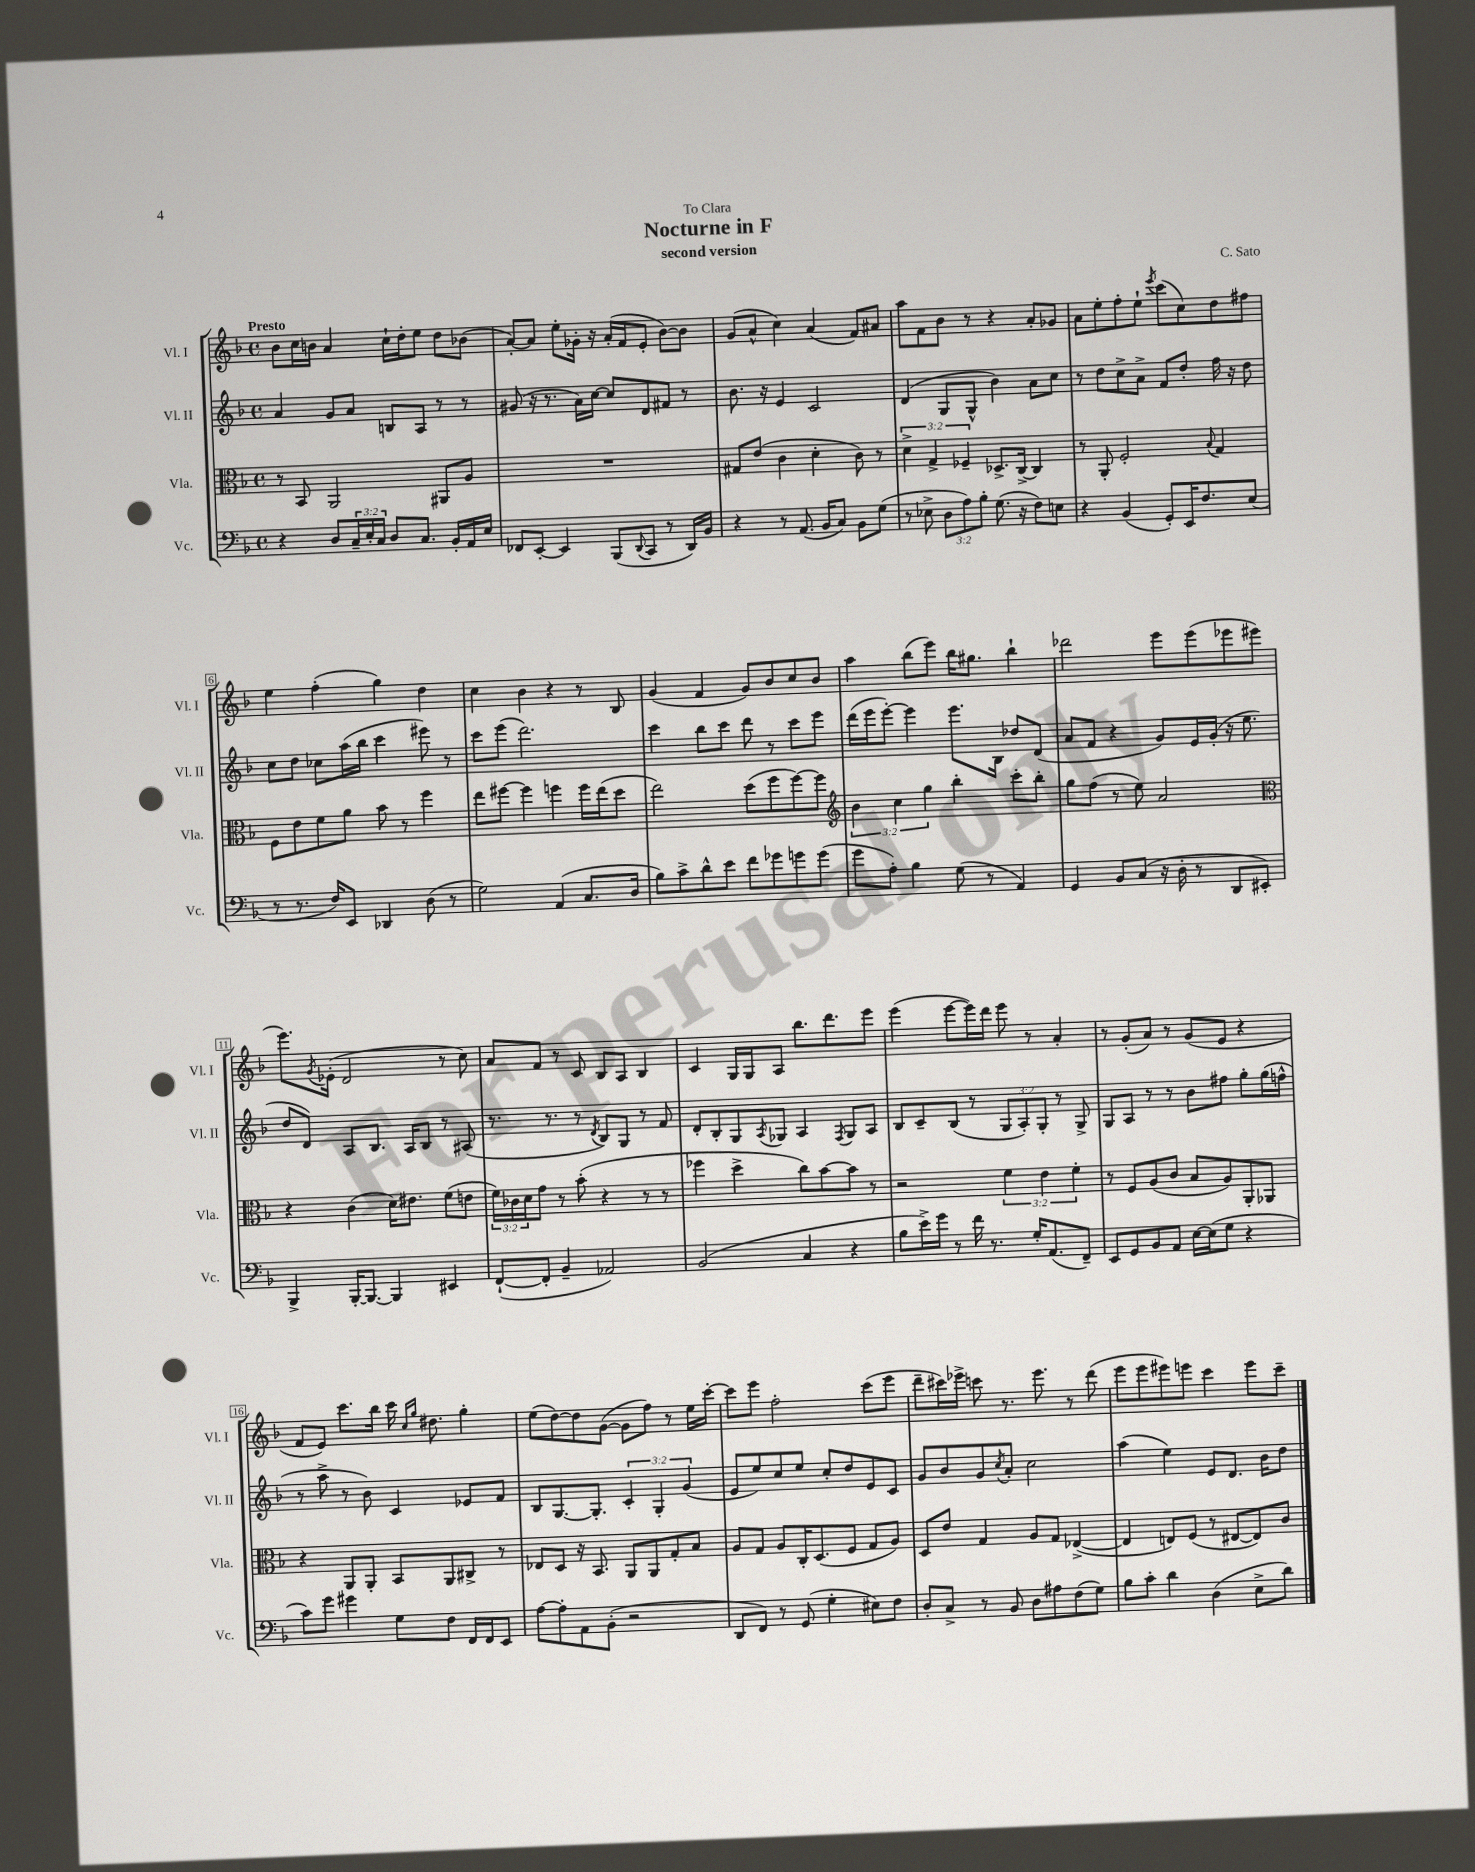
\header { title = "Nocturne in F" composer = "C. Sato" subtitle = "second version" dedication = "To Clara" }
<<
\new StaffGroup <<
\new Staff = "s0" \with { instrumentName = "Vl. I" shortInstrumentName = "Vl. I" } {
    \clef treble \key f \major \defaultTimeSignature \time 4/4 \tempo "Presto"
    bes'8 c''16 b'16 a'4 c''16-! d''16-. e''8 d''8 bes'8( |
    a'8~-.) a'8 e''8-. ges'16-. r16 a'16-.( f'16 e'8-. bes'8~) bes'8 |
    g'8( a'8-^ c''4) a'4( f'8) ais'8 |
    a''8 f'8 bes'8 r8 r4 a'8-. ges'8 |
    a'8 e''8-. f''8-. e''8-! \acciaccatura { e'''8 } c'''8( c''8) d''8 fis''8 |
    e''4 f''4-.( g''4) d''4 |
    c''4 bes'4 r4 r8 bes8 |
    g'4( f'4 g'8) bes'8 c''8 bes'8 |
    a''4 bes''8( e'''8) bes''16 gis''8. bes''4-! |
    des'''2 e'''8 e'''8( ees'''8 eis'''8 |
    e'''8.) \acciaccatura { g'8 } ees'16-.( d'2 r8 c''8) |
    a'8 f'8 r8 c'8 bes8 a8 bes4 |
    c'4 g16 g16 a8 bes''8. d'''8. e'''8 |
    e'''4( e'''8~ e'''16) d'''16 e'''8 r8 a'4-. |
    r8 g'8-.( a'8) r8 g'8( e'8 r4 |
    f'8 e'8) c'''8. bes''16 c'''16 \grace { c''16 g''16 } dis''8. g''4-. |
    e''8( d''8~) d''8 g'8~( g'8 f''8) r8 e''16 c'''16~-. |
    c'''8 e'''8 f''2-. c'''8( e'''8 |
    d'''8-- cis'''16) ees'''16-> c'''8 r8. ees'''8. r8 d'''8( |
    e'''8 e'''8 eis'''8) e'''8 c'''4 e'''8 c'''8-- \bar "|." |
}
\new Staff = "s1" \with { instrumentName = "Vl. II" shortInstrumentName = "Vl. II" } {
    \clef treble \key f \major \defaultTimeSignature \time 4/4 \override Staff.TupletNumber.text = #tuplet-number::calc-fraction-text
    a'4 g'8 a'8 b8 a8 r8 r8 |
    gis'8( r16 r8. a'16) c''16~ c''8 d'8 fis'8 r8 |
    bes'8. r16 e'4 c'2 |
    d'4( g8 g8-^ bes'4) a'8 c''8 |
    r8 d''8 c''8-> a'8-> f'8 d''8-. f''16 r16 d''8 |
    c''8 d''8 ces''8 a''16( bes''16 c'''4 eis'''8) r8 |
    c'''8 e'''8( d'''2.) |
    c'''4 bes''8 c'''8 d'''8 r8 c'''8 e'''8 |
    d'''16( e'''16 e'''8~-.) e'''4 e'''8. bes16 des''8 d'8( |
    a'8 f'8 r4 g'8) e'16 g'16-.( r16 e''8. |
    d''8 d'8) a8 bes8. a16 bes8 r8 ais8( |
    r8. r8. r8 \acciaccatura { d'8 } bes8) g8 r8 f'8 |
    d'8-. bes8-. g8 \acciaccatura { a8 } ges8 a4 \acciaccatura { f8 } ges8 a8 |
    bes8 c'8-- bes8( r8 \tuplet 3/2 { g8 a8-.) g8-. } r8 g8-> |
    g8 a8 r8 r8 bes'8 fis''8 g''8-. g''16( f''16-^ |
    r8 a''8-> r8 bes'8) c'4 ees'8 f'8 |
    bes8 g8.~ g8.-. \tuplet 3/2 { c'4-. g4-. g'4( } |
    e'8 e''8) c''8 e''8 c''8-. d''8 e'8 c'8 |
    g'8 bes'8 g'8 \acciaccatura { c''8 } a'8-. c''2 |
    a''4( e''4) e'8 d'8. bes'16 d''8 \bar "|." |
}
\new Staff = "s2" \with { instrumentName = "Vla." shortInstrumentName = "Vla." } {
    \clef alto \key f \major \defaultTimeSignature \time 4/4 \override Staff.TupletNumber.text = #tuplet-number::calc-fraction-text
    r8 bes,8 a,2 ais,8 a8 |
    R1 |
    gis8 e'8( c'4 d'4-. c'8) r8 |
    \tuplet 3/2 { d'4-> g4-> fes4-- } des8.-> c16~-> c4 |
    r8 a,8-. f2-. \appoggiatura { bes8 } g4 |
    f8 e'8 f'8 a'8 bes'8 r8 f''4 |
    e''8 fis''8~ fis''4 f''4 f''16 e''16( d''8 |
    e''2) d''8( f''8 f''8~) f''8 |
    \clef treble \tuplet 3/2 { bes'4 c''4 g''4 } bes''4-. c'''8-. bes''8-. |
    g''8 f''8( r8 e''8) a'2 |
    \clef alto r4 c'4( d'16) eis'8. f'8( e'8 |
    \tuplet 3/2 { f'16) ces'16 d'16 } g'8 r8 bes'8-.( r4 r8 r8 |
    fes''4 d''4-> c''8) bes'8~ bes'8 r8 |
    r2 \tuplet 3/2 { f'4 e'4 f'4-. } |
    r8 f8 a8( c'8 bes8 a8) a,8-. aes,8 |
    r4 a,8 a,8-. bes,8 a,8 cis8-> r8 |
    ees8 d8 r16 bes,8. a,8 a,8 g8-. bes8 |
    a8 g8 a8 c16-. d8.( f8 g8 a8) |
    d8 e'8 g4 a8 g8 ees4~->( |
    ees4 e8) f8( r8 eis8~ eis8) c'8 \bar "|." |
}
\new Staff = "s3" \with { instrumentName = "Vc." shortInstrumentName = "Vc." } {
    \clef bass \key f \major \defaultTimeSignature \time 4/4 \override Staff.TupletNumber.text = #tuplet-number::calc-fraction-text
    r4 d8 \tuplet 3/2 { c16-- e16-. c16 } d8 c8. bes,16-. a,16 e16 |
    fes,8 e,8~-. e,4 bes,,8( \appoggiatura { d,8 } c,8 r8 d,16) bes,16 |
    r4 r8 a,8.( bes,16 c8) bes,8 g8( |
    r8 ees8-> \tuplet 3/2 { d8 a8) bes8-. } g8.( r16 f8) e8 |
    r4 bes,4( g,8-.) e,16 f8. e8( |
    r8 r8. f16) e,8 des,4 d8( r8 |
    g2) a,4( c8. d16 |
    bes8) c'8-> d'8-^ e'8 f'8 ges'8 g'8 g'8( |
    g'8 a8-.) bes4 g8( r8 a,4) |
    g,4 bes,8 c8( r16 d16-. r8 d,8 eis,8-.) |
    bes,,4-> bes,,16~-. bes,,8.~ bes,,4 eis,4 |
    f,8~-!( f,8-. bes,4-- aes,2) |
    bes,2( c4 r4 |
    bes8 e'16->) g'16 r8 f'16 r8. g16-. a,8.( f,8--) |
    e,8 g,8 bes,8 a,8 e16~ e16( g8 r4 |
    c'8) g'8 gis'4 g8 f8 f,16 f,16 e,8 |
    a8~ a8-. a,8 bes,8-.( r2 |
    d,8 f,8) r8 g,8( g4-. eis8) f8 |
    d8-. c8-> r8 bes,8 d8 ais8 f8( g8) |
    bes8 c'8-. d'4 d4( e8-> d'8) \bar "|." |
}
>>
>>
\layout { \context { \Score \override BarNumber.stencil = #(make-stencil-boxer 0.1 0.3 ly:text-interface::print) } }
